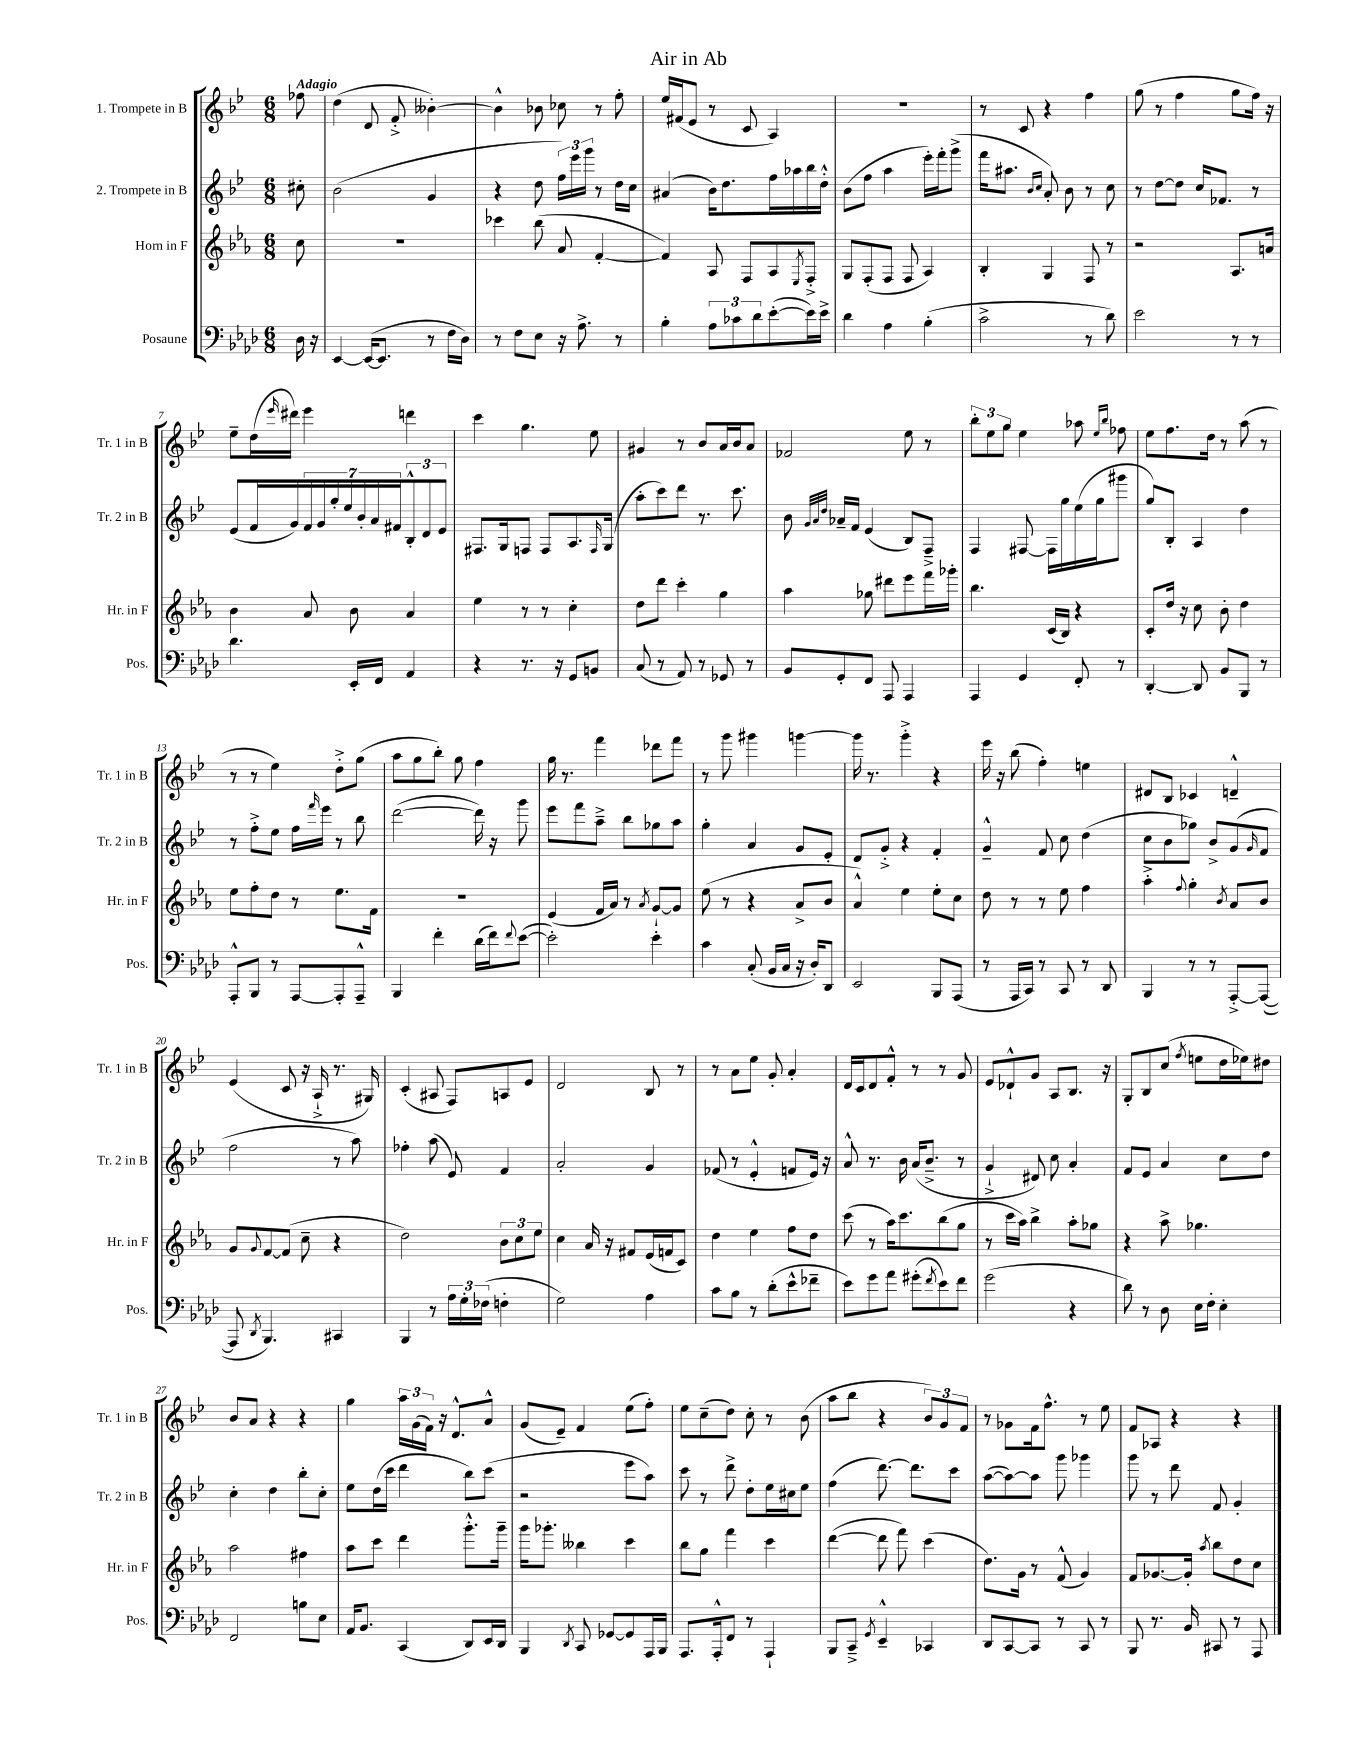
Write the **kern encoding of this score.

**kern	**kern	**kern	**kern
*staff4	*staff3	*staff2	*staff1
*clefF4	*clefG2	*clefG2	*clefG2
*k[b-e-a-d-]	*k[b-e-a-]	*k[b-e-]	*k[b-e-]
*M6/8	*M6/8	*M6/8	*M6/8
16D-	8cc	8cc#'	8ff-
16r	.	.	.
=	=	=	=
[4EE-	2.r	(2b-	(4dd
(16EE-_	.	.	8d
8.EE-]	.	.	.
.	.	.	8f'^
8r	.	4g	[4b--')
16F	.	.	.
16D-)	.	.	.
=	=	=	=
8r	4ccc-	4r	4b--^^]
8F	.	.	.
8E-	(8bb-	8dd	8b-
16r	8a-	24ff)	8cc-
.	.	24eee-	.
8.A-^	.	.	.
.	.	24ggg	.
.	[4f'	8r	8r
8r	.	16dd	8ff'
.	.	16cc	.
=	=	=	=
4B-'	4f])	(4a#	16ee-
.	.	.	(16f#
.	.	.	8e-
12A-	8A-	16b-)	8r
.	.	8.dd	.
12c-	.	.	.
.	8F	.	8c
12d-	.	.	.
([8e-'	8A-	16ff	4A)
.	.	16aa-	.
.	8qE-	.	.
16e-])	8F'^	16bb-	.
16e-^	.	16dd'^^	.
=	=	=	=
4d-	8G	(8b-	2.r
.	(8F'	8ff	.
4A-	8F	4aa	.
.	8F	.	.
(4B-'	4A-)	16eee-')	.
.	.	16fff'	.
.	.	(8ggg^	.
=	=	=	=
2c^	4B-'	16fff	8r
.	.	8.aa#	.
.	.	.	8c
.	.	16qqb-	.
.	.	16qqcc	.
.	4G	8a')	4r
.	.	8b-	.
8r	8F	8r	4ff
8d-)	8r	8cc	.
=	=	=	=
2e-	2r	8r	(8gg
.	.	[8dd	8r
.	.	8dd]	4ff
.	.	16cc	.
.	.	8.f-	.
8r	8.A-	.	8gg
8r	.	8r	16ff)
.	16a	.	16r
=	=	=	=
4.d-	4b-	(8e-	8ee-~
.	.	16f	(16dd
.	.	.	16qqeee-
.	.	16g)	16ddd#)
.	8a-	28f	4eee-
.	.	28g	.
.	.	28gg'	.
.	.	28ee-	.
16EE-'	8b-	.	.
.	.	28b-'	.
.	.	28a	.
16FF	.	.	.
.	.	28f#	.
4AA-	4a-	12B-'^^	4ddd
.	.	12d	.
.	.	12e-	.
=	=	=	=
4r	4ee-	8.F#	4ccc
.	.	16G	.
8.r	8r	8F	4.gg
.	8r	8F	.
16r	.	.	.
8GG	4cc'	8.A	.
8BB	.	.	8ee-
.	.	16qqF	.
.	.	(16G	.
=	=	=	=
(8C	8dd	8aa'	4g#
8r	8ddd	8ccc)	.
8AA-)	4ccc'	8ddd	8r
8r	.	8.r	8b-
8GG-	4gg	.	16a
.	.	8.ccc	16b-
8r	.	.	8a
=	=	=	=
8BB-	4aa-	8b-	2f-
.	.	32qqg	.
.	.	32qqa	.
.	.	32qqdd	.
8GG'	.	16a-~	.
.	.	16f	.
8FF	8gg-	(4e-	.
8AAA-	8ddd#	.	.
4AAA-	8eee-	8B-)	8ee-
.	16fff	8F~^	8r
.	16ggg-'	.	.
=	=	=	=
4AAA-	4.bb-	4F	12bb-'
.	.	.	12ee-
.	.	.	12gg
4GG	.	[8F#	4ee-
.	(16c	16F#]	.
.	16B-)	16gg	.
8FF'	4r	(16ee-	8aa-
.	.	16gg	.
.	.	.	16qqee-
.	.	.	16qqbb-
8r	.	8ggg#	8ff-
=	=	=	=
[4DD-'	8c'	8gg)	8ee-
.	16dd	8B-'	8.ff
.	16r	.	.
8DD-]	8cc	4A	.
.	.	.	16dd
8BB-	8b-'	.	8r
8BBB-	4dd	4dd	(8aa
8r	.	.	8r
=	=	=	=
8AAA-'^^	8ee-	8r	8r
8BBB-	8ff'	8ff'^	8r
8r	8dd	8ee-	4ee-)
[8AAA-	8r	16ff	.
.	.	16qqfff	.
.	.	16eee-	.
8AAA-']	8.ee-	8r	8dd'^
8AAA-~^^	.	8bb-	(8gg
.	16f	.	.
=	=	=	=
4BBB-	2.r	([2ddd	8aa
.	.	.	8gg
4f'	.	.	8bb-')
.	.	.	8gg
(16d-	.	16ddd])	4ff
16f)	.	16r	.
8qqf	.	.	.
([8e-	.	8ggg	.
=	=	=	=
2e-'])	(4e-	8eee-	16gg
.	.	.	8.r
.	.	8fff	.
.	16f	8aa~^	4fff
.	16a-)	.	.
.	8r	8bb-	.
.	8qa-	.	.
4e-'	[8g`	8gg-	8ddd-
.	8g]	8aa	8fff
=	=	=	=
4c	(8ee-	4gg'	8r
.	8r	.	8ggg
(8C'	4r	4a	4ggg#
16BB-	.	.	.
16C	.	.	.
16r	8a-^	8g	[4ggg
16D-')	.	.	.
8DD-	8b-	8e-'	.
=	=	=	=
2EE-	4a-^^)	8d	16ggg]
.	.	.	8.r
.	.	8g'^	.
.	4ee-	4r	4ggg'^
8BBB-	8ee-'	4f'	4r
(8AAA-	8cc	.	.
=	=	=	=
8r	8dd	4g~^^	16eee-
.	.	.	16r
16AAA-	8r	.	(8bb-
16CC)	.	.	.
8r	8r	8f	4ff')
8CC	8ee-	8cc	.
8r	4ff	(4dd	4ee
8DD-	.	.	.
=	=	=	=
4BBB-	4aa-'^	8cc	8d#
.	.	8b-	8B-
.	8qqff	.	.
8r	4gg'	8gg-)	4c-
8r	.	8b-^	.
.	8qb-	.	.
[8AAA-'^	8a-	(8g	4d~^^
.	.	16qqg	.
(8AAA-_	8b-	8f	.
=	=	=	=
8AAA-]	8g	2ff	(4e-
8qDD-	8qqg	.	.
4.BBB-)	[8f	.	.
.	(8f]	.	8c
.	8cc~	.	16r
.	.	.	16A`^
4CC#	4r	8r	8.r
.	.	8aa)	.
.	.	.	16G#)
=	=	=	=
4BBB-	2dd)	4ff-'	(4c'
8r	.	(8aa	8A#
24A-	.	8e-)	8F)
24G'	.	.	.
(24F-	.	.	.
4F'	12b-	4f	8A
.	12cc	.	.
.	.	.	8e-
.	12ee-	.	.
=	=	=	=
2G)	4cc	2a'	2d
.	16a-	.	.
.	16r	.	.
.	8f#	.	.
4A-	(16e-	4g	8B-
.	16f	.	.
.	8c)	.	8r
=	=	=	=
8c	4dd	(8f-	8r
8B-	.	8r	8a
8r	4ee-	4e-'^^	8ee-
(8d-'	.	.	8g'
8e-^^	8ff	8f	4a'
8f-~	8dd	16e-)	.
.	.	16r	.
=	=	=	=
8e-)	(8ccc	8a^^	16d
.	.	.	16c
8g	8r	8.r	8d
8a-	16aa-)	.	8f'^^
.	8.ccc	16b-	.
(8g#'	.	(16a	8r
.	.	8.b-~^	.
8qf	.	.	.
8e-)	(8bb-	.	8r
8f	8gg	8r	8g
=	=	=	=
(2g	8r	4g`^	8e-
.	16ccc	.	8d-`^^
.	16aa-)	.	.
.	4bb-^	8d#)	8g
.	.	8cc	8A
4r	8aa-'	4a'	8.B-
.	8gg-	.	.
.	.	.	16r
=	=	=	=
8d-)	4r	8f	8G'
8r	.	8e-	8B-
8D-	8aa-^	4a	(8cc
.	.	.	8qff
16E-	4.gg-	.	8ee
16F'	.	.	.
4E-'	.	8cc	16dd
.	.	.	16ee-)
.	.	8dd	8dd#
=	=	=	=
2FF	2aa-	4cc'	8b-
.	.	.	8a
.	.	4dd	4r
8B	4ff#	8bb-'	4r
8E-	.	8cc'	.
=	=	=	=
16AA-	8aa-	8ee-	4gg
8.BB-	.	.	.
.	8ccc	(16dd	.
.	.	16ccc	.
(4CC	4ddd	4ddd	24aa
.	.	.	(24g
.	.	.	24f)
.	.	.	16r
.	.	.	8.d^^
8DD-)	8.ggg'^^	8bb-)	.
16EE-	.	(8ccc	8a^^
16DD-	16ggg~	.	.
=	=	=	=
4BBB-	16ggg	2r	(8g
.	8.ggg-'	.	.
.	.	.	8e-~)
8qDD-	.	.	.
8CC	4bb--	.	4f
[8GG-	.	.	.
8GG-]	4ccc	8eee-	(8ee-
16AAA-	.	8aa)	8ff')
16BBB-	.	.	.
=	=	=	=
8.AAA-	8bb-	8ccc	8ee-
.	8gg	8r	(8cc~
16AAA-'^^	.	.	.
8FF	4fff	8ddd^	8dd)
8r	.	8dd'	8cc'
4AAA-`	4ccc	16ee-	8r
.	.	16cc#	.
.	.	8ee-	(8b-
=	=	=	=
8BBB-	([4ddd	(4ff	8aa
8CC~^	.	.	8bb-
8qGG	.	.	.
4EE-~^^	8ddd]	[8.ddd)	4r
.	8fff)	.	.
.	.	8.ddd]	.
4CC-	(4ccc	.	12b-)
.	.	.	12g
.	.	8ccc	.
.	.	.	12f
=	=	=	=
8DD-	8.dd)	([8aa	8r
[8CC	.	8aa_)	8g-
.	16g	.	.
8CC]	8r	8aa]	16f
.	.	.	8.ff^^
8r	(8f^^	8ggg	.
8CC	4g)	4ggg-	8r
8r	.	.	8ee-
=	=	=	=
8BBB-	8f	8ggg	8f
8.r	[8.g-	8r	8A-
.	.	8ddd	4r
16BB-	16g-']	.	.
.	8qaa-	.	.
8CC#	8bb-	8f	.
8r	8dd	4g'	4r
8AAA-	8cc	.	.
==	==	==	==
*-	*-	*-	*-
